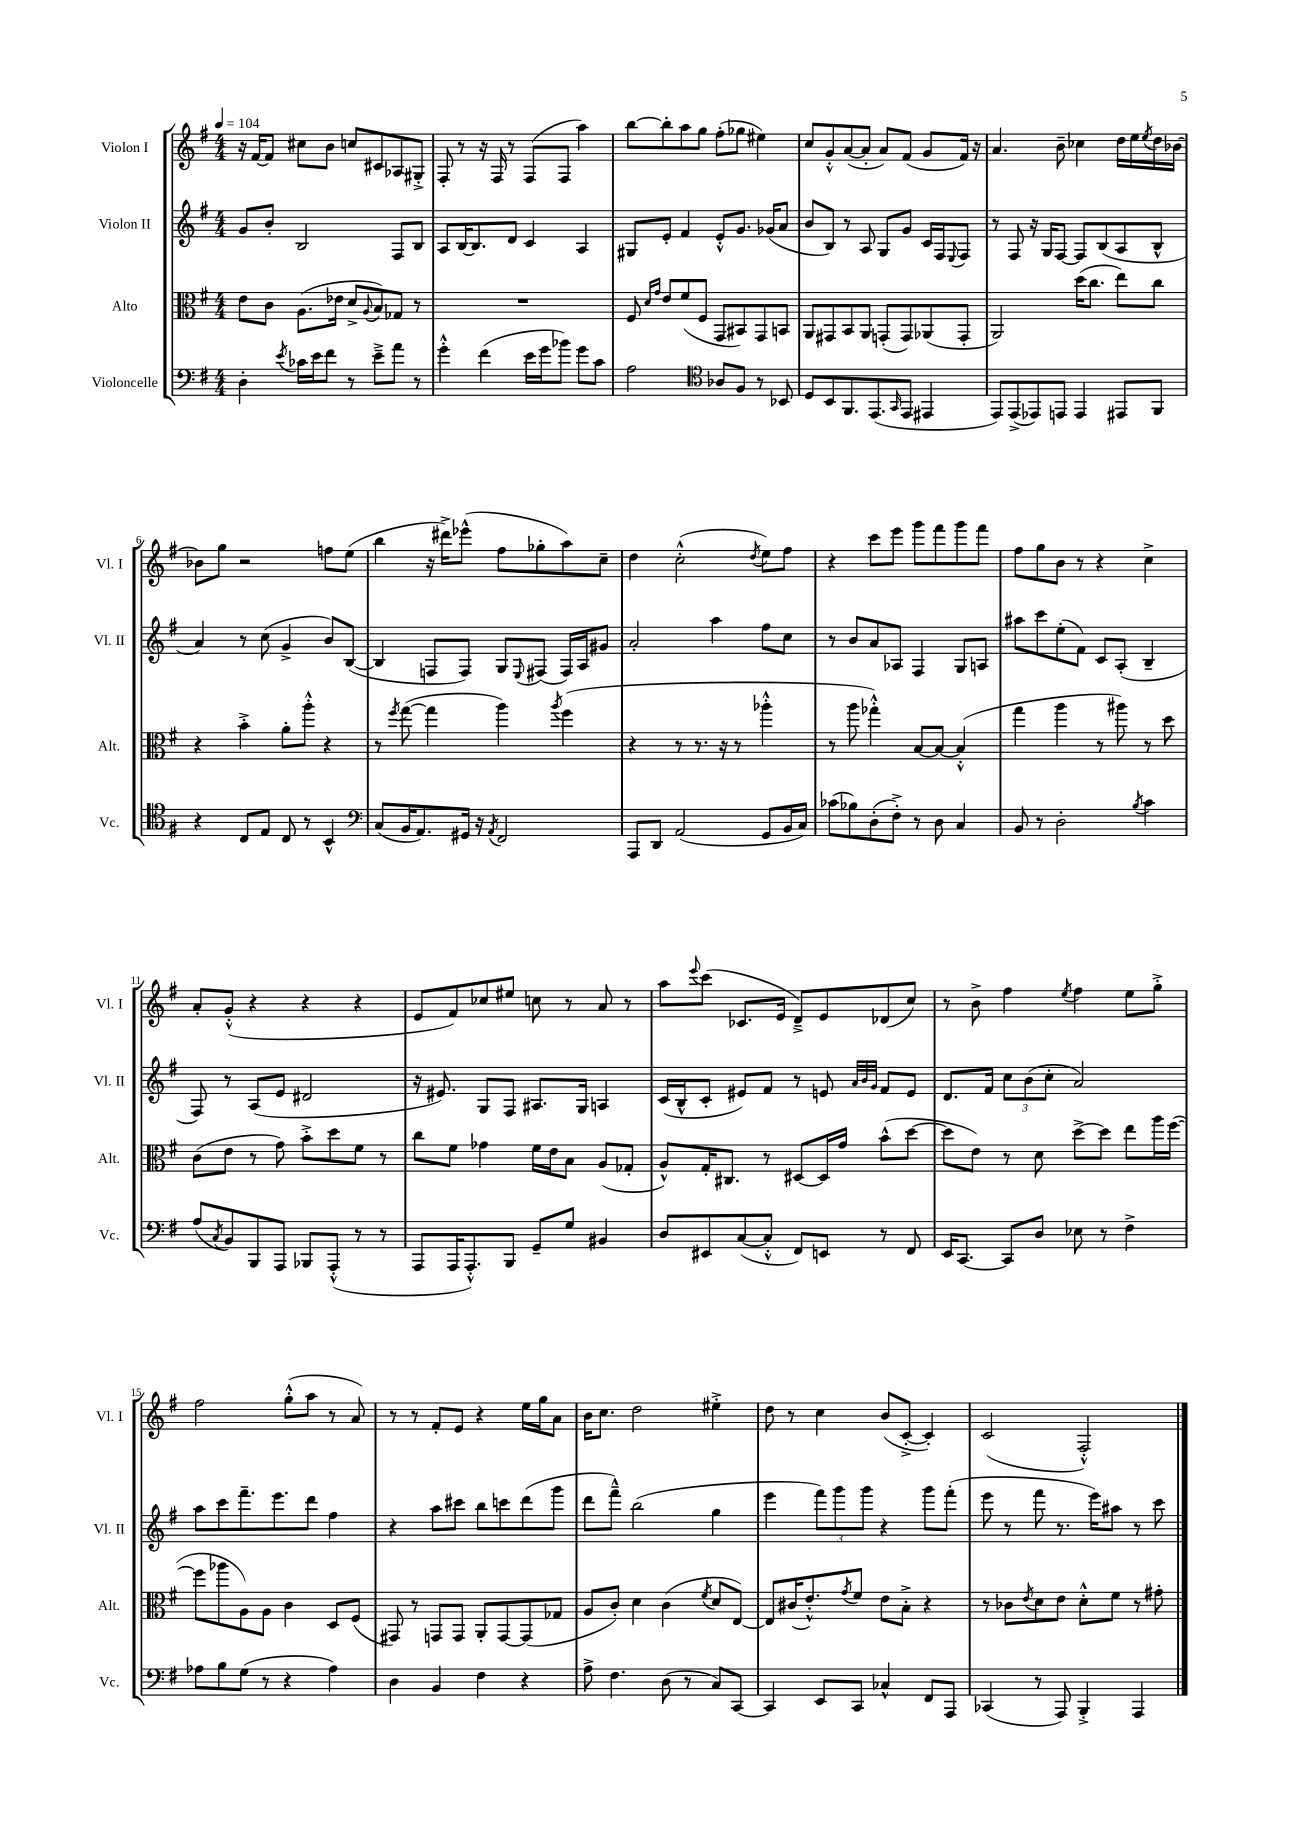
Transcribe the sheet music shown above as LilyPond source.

<<
\new StaffGroup <<
\new Staff = "s0" \with { instrumentName = "Violon I" shortInstrumentName = "Vl. I" } {
    \clef treble \key g \major \numericTimeSignature \time 4/4 \tempo 4 = 104
    r16 fis'16~ fis'8 cis''8 b'8 c''8 cis'8 aes8 gis8-.-> |
    fis8-. r8 r16 fis16 r8 fis8( fis8 a''4) |
    b''8~ b''8-. a''8 g''8 fis''8-.( ges''8 eis''4) |
    c''8 g'8-.-^ a'8~( a'8-. a'8) fis'8( g'8 fis'16) r16 |
    a'4. b'8-- ces''4 d''16 e''16 \acciaccatura { e''8 } d''16 bes'16~ |
    bes'8 g''8 r2 f''8 e''8( |
    b''4 r16 dis'''16->) ees'''8-^( fis''8 ges''8-. a''8) c''8-- |
    d''4 c''2-.-^( \acciaccatura { d''8 } e''8) fis''8 |
    r4 c'''8 e'''8 g'''8 fis'''8 g'''8 fis'''8 |
    fis''8 g''8 b'8 r8 r4 c''4-> |
    a'8-. g'8-.-^( r4 r4 r4 |
    e'8 fis'8) ces''8 eis''8 c''8 r8 a'8 r8 |
    a''8 \appoggiatura { e'''8 } c'''8( ces'8. e'16 d'8--->) e'8 des'8( c''8) |
    r8 b'8-> fis''4 \acciaccatura { e''8 } fis''4 e''8 g''8-.-> |
    fis''2 g''8-.-^( a''8 r8 a'8) |
    r8 r8 fis'8-. e'8 r4 e''16 g''16 a'8 |
    b'16 c''8. d''2 eis''4-.-> |
    d''8 r8 c''4 b'8( c'8~-.-> c'4-.) |
    c'2( fis2-.-^) \bar "|." |
}
\new Staff = "s1" \with { instrumentName = "Violon II" shortInstrumentName = "Vl. II" } {
    \clef treble \key g \major \numericTimeSignature \time 4/4
    g'8 b'8-. b2 fis8 b8 |
    a8 b16~ b8. d'8 c'4 a4 |
    gis8 e'8-. fis'4 e'8-.-^ g'8. ges'16( a'8 |
    b'8 b8) r8 a8 g8 g'8 c'16 fis16 \appoggiatura { e8 } fis8 |
    r8 fis8 r16 g16 fis8~ fis8 b8( a8 b8-^ |
    a'4) r8 c''8( g'4-> b'8) b8~( |
    b4 f8 f8) g8 \appoggiatura { e8 } fis8( fis16) a16 gis'8 |
    a'2-. a''4 fis''8 c''8 |
    r8 b'8 a'8 aes8 fis4 g8 a8 |
    ais''8 c'''8 e''8-.( fis'8) c'8 a8-.( b4-- |
    fis8) r8 a8( e'8 dis'2 |
    r16 eis'8.) g8 fis8 ais8. g16 a4 |
    c'16( b16-^ c'8-. eis'8) fis'8 r8 e'8 \grace { a'32 b'32 g'32 } fis'8 e'8 |
    d'8. fis'16 \tuplet 3/2 { c''8 b'8( c''8-. } a'2) |
    a''8 c'''8 fis'''8.-- e'''8. d'''8 fis''4 |
    r4 a''8 cis'''8 b''8 c'''8 d'''8( g'''8 |
    d'''8 fis'''8---^) b''2( g''4 |
    e'''4 \tuplet 3/2 { fis'''8) g'''8 g'''8 } r4 g'''8 fis'''8-.( |
    e'''8 r8 fis'''8 r8. e'''16) ais''8 r8 c'''8 \bar "|." |
}
\new Staff = "s2" \with { instrumentName = "Alto" shortInstrumentName = "Alt." } {
    \clef alto \key g \major \numericTimeSignature \time 4/4
    e'8 c'8 a8.( ees'16 d'8-> \appoggiatura { a8 } b8) ges8 r8 |
    R1 |
    fis8 \grace { d'16 g'16 } e'8 fis'8( fis8 g,8 bis,8) g,8 b,8 |
    a,8 gis,8 b,8 a,8 g,8-.( g,8) aes,8( g,8-. |
    a,2) d''16( c''8. e''8) c''8 |
    r4 b'4-.-> a'8-. a''8-.-^ r4 |
    r8 \acciaccatura { fis''8 } g''8~( g''4 a''4) \acciaccatura { a''8 } fis''4( |
    r4 r8 r8. r16 r8 aes''4-.-^ |
    r8 a''8 ges''4-.-^) b8~ b8~ b4-.-^( |
    g''4 a''4 r8 ais''8) r8 d''8 |
    c'8( e'8 r8 g'8) b'8-.-> d''8 fis'8 r8 |
    c''8 fis'8 ges'4 fis'16 e'16 b8 a8( ges8-. |
    a8-^) g16-. cis8. r8 dis8~ dis16 g'16 b'8-^( d''8~ |
    d''8 e'8) r8 d'8 d''8~-> d''8 e''8 a''16 fis''16~( |
    fis''8 aes''8 a8) a8 c'4 d8 fis8( |
    gis,8) r8 g,8 g,8 a,8-. g,8~ g,8( ges8 |
    a8 c'8-.) d'4 c'4( \acciaccatura { fis'8 } d'8 e8~) |
    e8 cis'16( e'8.-.-^) \acciaccatura { g'8 } fis'8 e'8 b8-.-> r4 |
    r8 ces'8 \acciaccatura { e'8 } d'8 e'8 d'8-.-^ fis'8 r8 gis'8-. \bar "|." |
}
\new Staff = "s3" \with { instrumentName = "Violoncelle" shortInstrumentName = "Vc." } {
    \clef bass \key g \major \numericTimeSignature \time 4/4
    d4-. \acciaccatura { e'8 } ces'16 e'16 fis'8 r8 e'8---> a'8 r8 |
    g'4-.-^ fis'4( e'16 g'16 bes'8) g'8 c'8 |
    a2 \clef tenor aes8 fis8 r8 bes,8 |
    d8 b,8 fis,8. e,8.( \grace { g,16 } e,8 eis,4 |
    e,8) e,8->( ees,8) e,8 e,4 eis,8 fis,8 |
    r4 c8 e8 c8 r8 b,4-^ |
    \clef bass c8( b,16 a,8.) gis,16 r16 \acciaccatura { a,8 } fis,2 |
    a,,8 d,8 a,2( g,8 b,16 c16) |
    ces'8( bes8) d8-.( fis8-.->) r8 d8 c4 |
    b,8 r8 d2-. \acciaccatura { b8 } c'4 |
    a8( \acciaccatura { c8 } b,8) b,,8 a,,8 bes,,8 a,,8-.-^( r8 r8 |
    a,,8 a,,16 a,,8.-.-^) b,,8 g,8-- g8 bis,4 |
    d8 eis,8 c8~( c8-.-^ fis,8) e,8 r8 fis,8 |
    e,16 c,8.~ c,8 d8 ees8 r8 fis4-> |
    aes8 b8 g8( r8 r4 aes4) |
    d4 b,4 fis4 r4 |
    a8-> fis4. d8( r8 c8) c,8~ |
    c,4 e,8 c,8 ces4-^ fis,8 a,,8 |
    ces,4( r8 a,,8) b,,4-.-> a,,4 \bar "|." |
}
>>
>>
